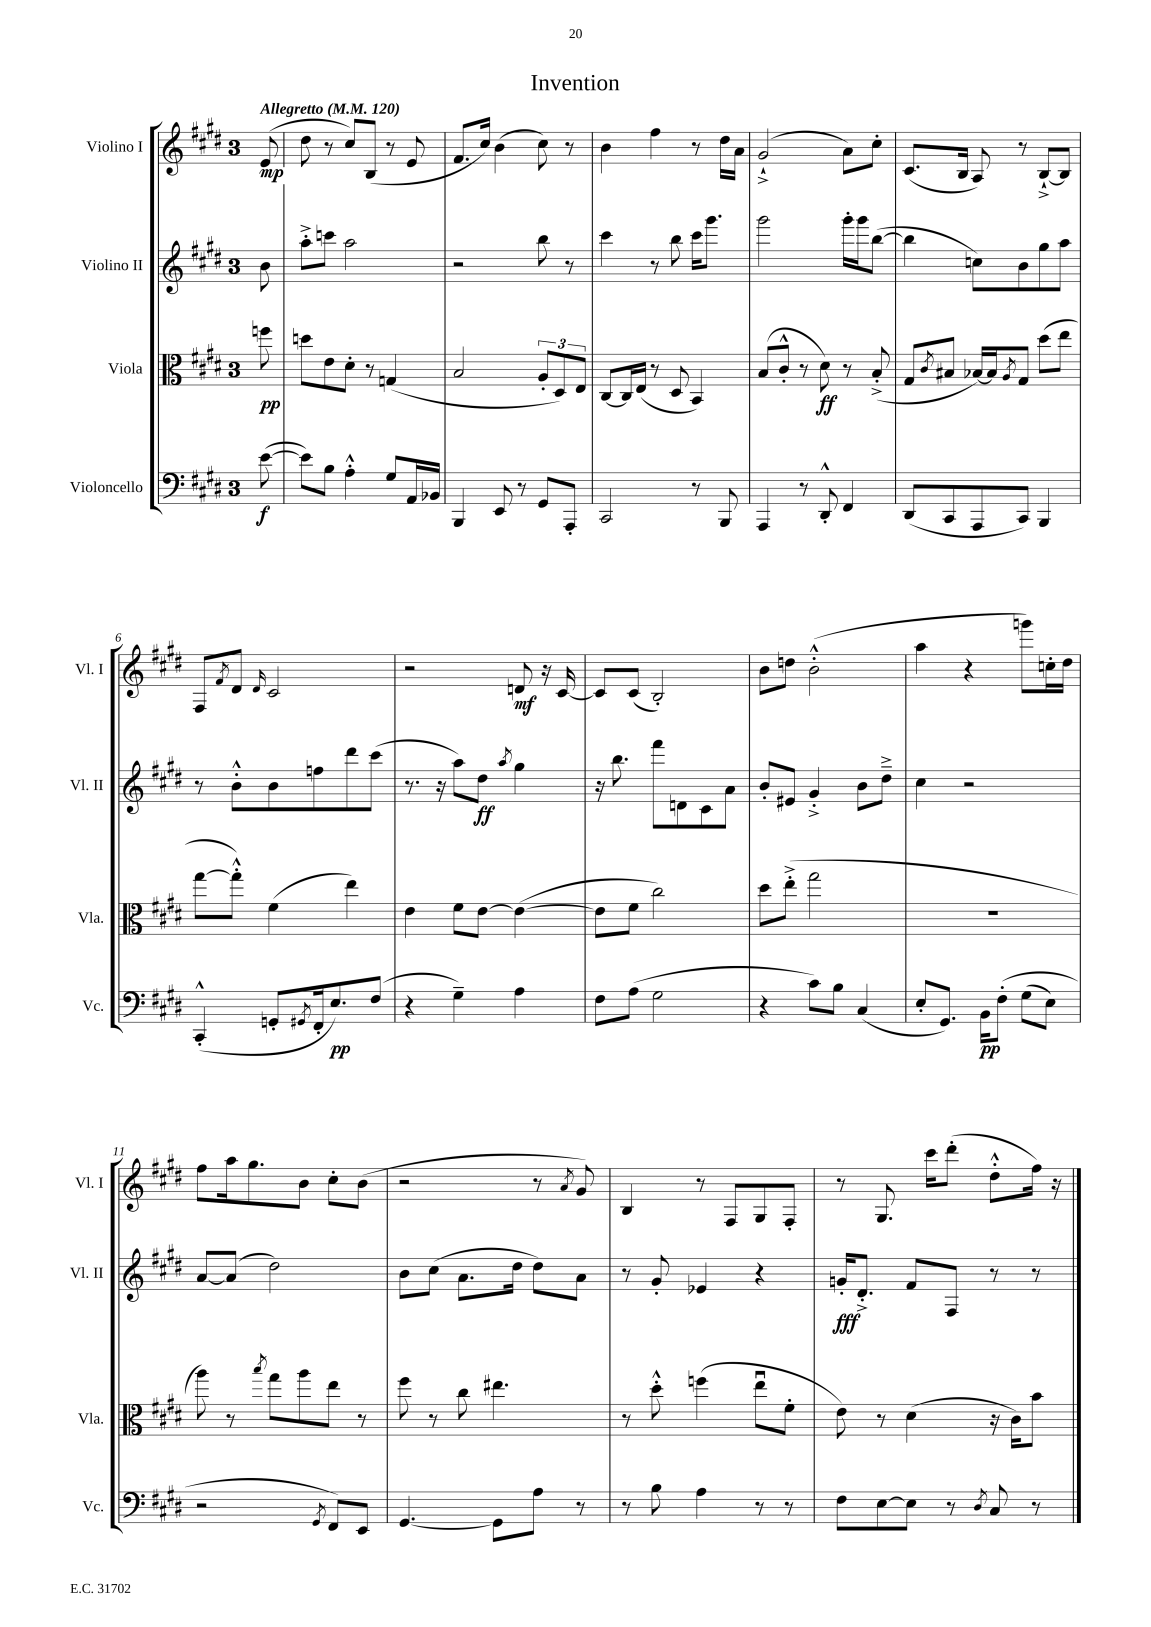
\header { title = "Invention" }
<<
\new StaffGroup <<
\new Staff = "s0" \with { instrumentName = "Violino I" shortInstrumentName = "Vl. I" } {
    \clef treble \key e \major \once \override Staff.TimeSignature.style = #'single-digit \time 3/4 \partial 8 \tempo "Allegretto" 4 = 120
    e'8\mp( |
    dis''8 r8 cis''8) b8( r8 e'8 |
    fis'8. cis''16) b'4( cis''8) r8 |
    b'4 fis''4 r8 dis''16 a'16 |
    gis'2-!->( a'8) cis''8-. |
    cis'8.( b16 a8) r8 b8~-!-> b8 |
    fis8 \acciaccatura { fis'8 } dis'8 \grace { dis'16 } cis'2 |
    r2 d'8\mf r16 cis'16~ |
    cis'8 cis'8( b2-.) |
    b'8 d''8 b'2-.-^( |
    a''4 r4 g'''8) c''16-. dis''16 |
    fis''8 a''16 gis''8. b'8 cis''8-. b'8( |
    r2 r8 \acciaccatura { a'8 } gis'8) |
    b4 r8 fis8 gis8 fis8-. |
    r8 gis8. cis'''16 dis'''8-.( dis''8-.-^ fis''16) r16 \bar "|." |
}
\new Staff = "s1" \with { instrumentName = "Violino II" shortInstrumentName = "Vl. II" } {
    \clef treble \key e \major \once \override Staff.TimeSignature.style = #'single-digit \time 3/4 \partial 8
    b'8 |
    a''8-.-> c'''8 a''2 |
    r2 b''8 r8 |
    cis'''4 r8 b''8 cis'''16 gis'''8. |
    gis'''2 gis'''16-. gis'''16 b''8~( |
    b''4 c''8) b'8 gis''8 a''8 |
    r8 b'8-.-^ b'8 f''8 dis'''8 cis'''8( |
    r8. r16 a''8) dis''8\ff \acciaccatura { a''8 } gis''4 |
    r16 b''8. fis'''8 d'8 cis'8 a'8 |
    b'8-. eis'8 gis'4-.-> b'8 dis''8---> |
    cis''4 r2 |
    a'8~ a'8( dis''2) |
    b'8 cis''8( a'8. dis''16 dis''8) a'8 |
    r8 gis'8-. ees'4 r4 |
    g'16-.\fff dis'8.-.-> fis'8 fis8 r8 r8 \bar "|." |
}
\new Staff = "s2" \with { instrumentName = "Viola" shortInstrumentName = "Vla." } {
    \clef alto \key e \major \once \override Staff.TimeSignature.style = #'single-digit \time 3/4 \partial 8
    f''8\pp |
    d''8 e'8 dis'8-. r8 g4( |
    b2 \tuplet 3/2 { a8-. dis8) e8 } |
    cis8~ cis16 e16( r8 dis8 b,4) |
    b8( cis'8-.-^ r8 dis'8\ff) r8 b8-.->( |
    gis8 \acciaccatura { cis'8 } bis8 bes16~) bes16 \acciaccatura { a8 } gis8 dis''8( e''8 |
    gis''8~ gis''8-.-^) fis'4( e''4) |
    e'4 fis'8 e'8~ e'4~( |
    e'8 fis'8 cis''2) |
    dis''8 e''8-.->( gis''2 |
    R2. |
    a''8) r8 \acciaccatura { b''8 } gis''8 a''8 e''8 r8 |
    fis''8 r8 cis''8 eis''4. |
    r8 dis''8-.-^ f''4( e''8\downbow fis'8-. |
    e'8) r8 dis'4( r16 cis'16) b'8 \bar "|." |
}
\new Staff = "s3" \with { instrumentName = "Violoncello" shortInstrumentName = "Vc." } {
    \clef bass \key e \major \once \override Staff.TimeSignature.style = #'single-digit \time 3/4 \partial 8
    e'8~\f( |
    e'8) b8 a4-.-^ gis8 a,16 bes,16 |
    b,,4 e,8 r8 gis,8 a,,8-. |
    cis,2 r8 b,,8 |
    a,,4 r8 dis,8-.-^ fis,4 |
    dis,8( cis,8 a,,8 cis,8) b,,4 |
    cis,4-.-^( g,8-. \acciaccatura { gis,8 } fis,16-. e8.\pp) fis8( |
    r4 gis4--) a4 |
    fis8 a8( gis2 |
    r4 cis'8) b8 cis4( |
    e8-. gis,8.) b,16\pp fis8-.\( gis8( e8) |
    r2 \acciaccatura { gis,8 } fis,8\) e,8 |
    gis,4.~ gis,8 a8 r8 |
    r8 b8 a4 r8 r8 |
    fis8 e8~ e8 r8 \acciaccatura { dis8 } cis8 r8 \bar "|." |
}
>>
>>
